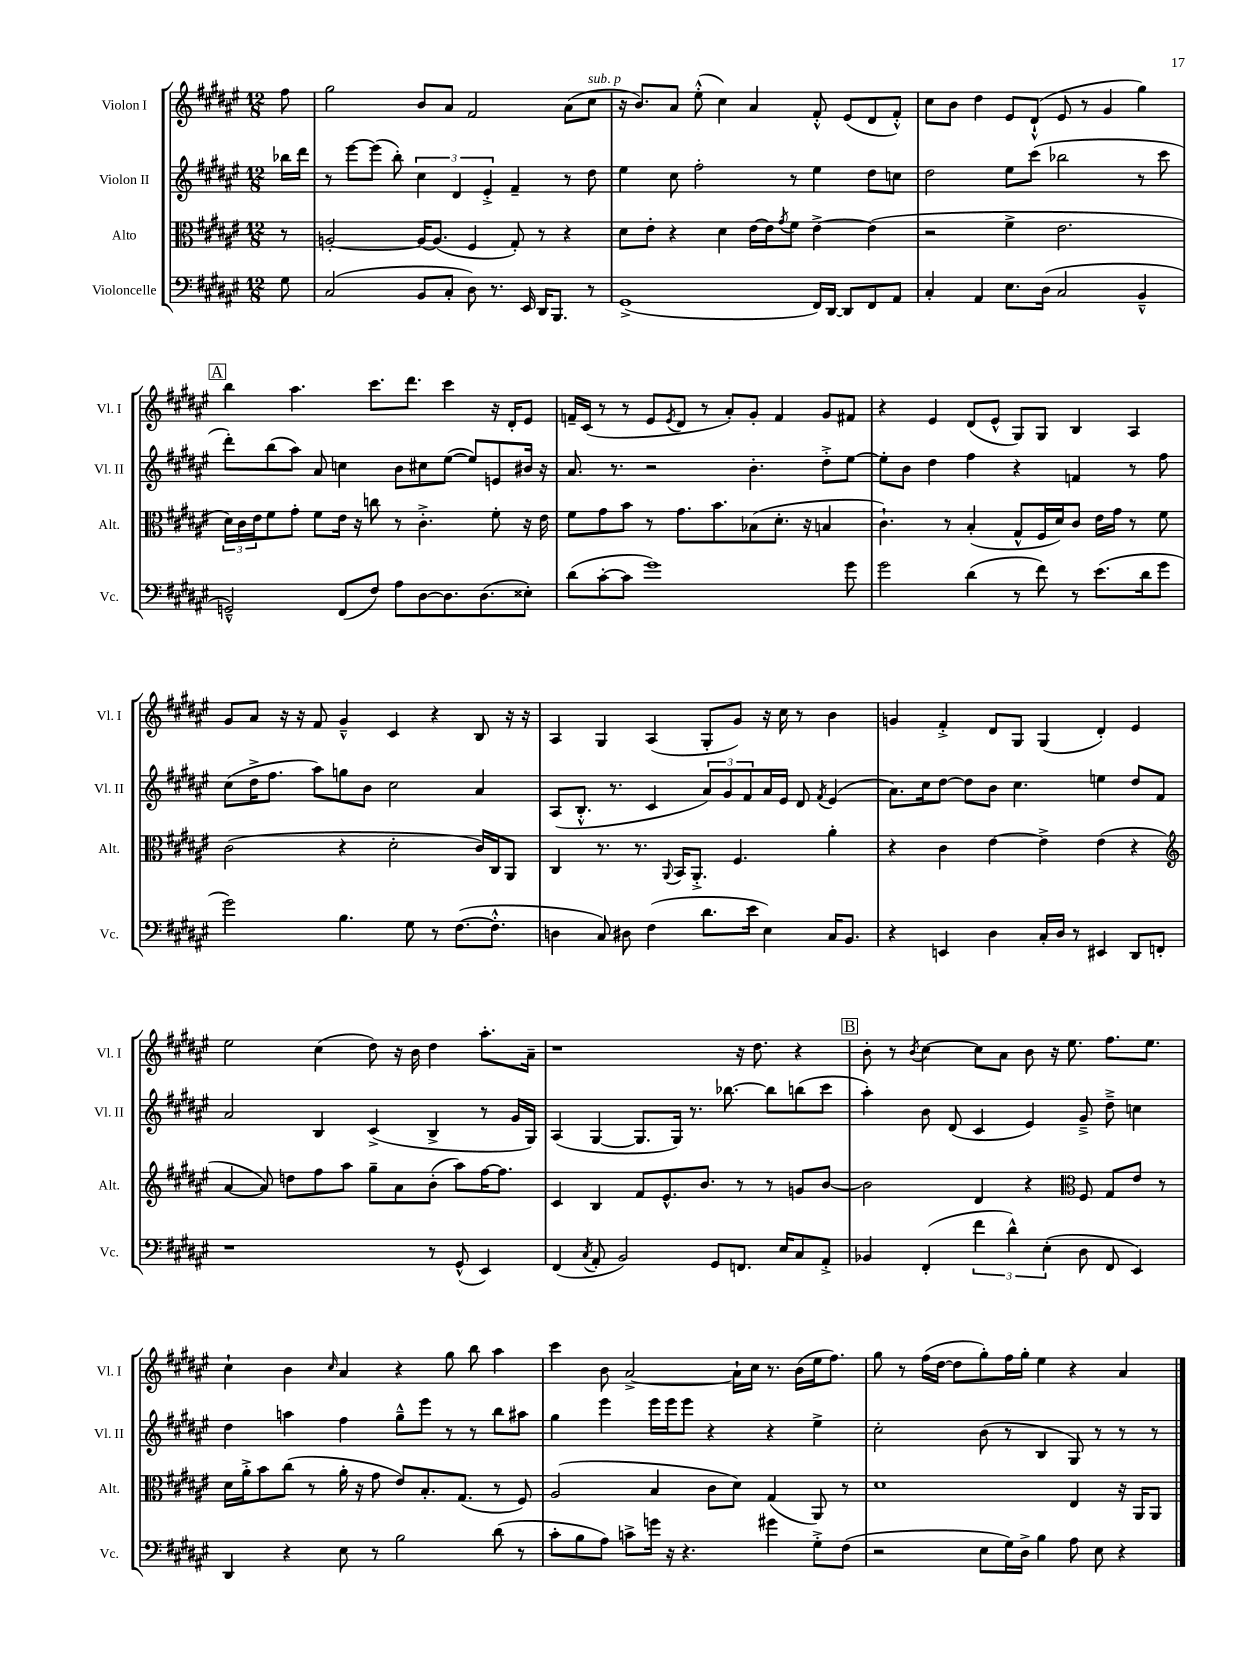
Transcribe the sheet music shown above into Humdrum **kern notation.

**kern	**kern	**kern	**kern
*staff4	*staff3	*staff2	*staff1
*clefF4	*clefC3	*clefG2	*clefG2
*k[f#c#g#d#a#e#]	*k[f#c#g#d#a#e#]	*k[f#c#g#d#a#e#]	*k[f#c#g#d#a#e#]
*M12/8	*M12/8	*M12/8	*M12/8
8G#\	8r	16bb-\LL	8ff#\
.	.	16ddd#\JJ	.
=	=	=	=
(2C#/	[2A'/	8r	2gg#\
.	.	[8eee#\L	.
.	.	(8eee#\]J	.
.	.	8bb'\)	.
8BB/L	16A/_LK	6cc#\	8b/L
.	(8.A/]J	.	.
8C#'/J	.	.	8a#/J
.	.	6d#/	.
8D#\)	4F#/	.	2f#/
.	.	6e#'^/	.
8.r	.	.	.
.	8G#'/)	4f#~/	.
16EE#/	.	.	.
16DD#/LK	8r	.	.
8.BBB/J	.	.	.
.	4r	8r	(8a#\L
8r	.	8dd#\	8cc#\J
=	=	=	=
(1GG#^	8d#\L	4ee#\	16r
.	.	.	8.b/L)
.	8e#'\J	.	.
.	4r	8cc#\	8a#/J
.	.	2ff#'\	(8ee#'^^\
.	4d#\	.	4cc#\)
.	[16e#\LL	.	4a#/
.	16e#\]J	.	.
.	8qg#/	.	.
.	8f#\J	8r	.
16FF#/LL)	[4e#^\	4ee#\	8f#'^^/
[16DD#/JJ	.	.	.
8DD#/]L	.	.	(8e#/L
8FF#/	(4e#\]	8dd#\L	8d#/
8AA#/J	.	8cc\J	8f#'^^/J)
=	=	=	=
4C#'/	2r	2dd#\	8cc#\L
.	.	.	8b\J
4AA#/	.	.	4dd#\
8.E#\L	4f#^\	8ee#\L	8e#/L
.	.	(8ccc#\J	(8d#`^^/J
(16D#\Jk	.	.	.
2C#/	2.e#\	2bb-\	8e#/
.	.	.	8r
.	.	.	4g#/
4BB~^^/	.	8r	4gg#\)
.	.	8ccc#\	.
=	=	=	=
2GG~^^/)	24d#\LL)	8ddd#'\L)	4bb\
.	24c#\	.	.
.	24e#\J	.	.
.	8f#\	(8bb\	.
.	8g#'\J	8aa#\J)	4.aa#\
.	8f#\L	8a#/	.
(8FF#/L	16e#\Jk	4cc\	.
.	16r	.	.
8F#/J)	8cc\	.	8.ccc#\L
8A#\L	8r	8b\L	.
.	.	.	8.ddd#\J
[8D#\	4.c#'^\	8cc#\	.
8.D#\]	.	([8ee#\J	4ccc#\
.	.	8ee#/]L)	.
(8.D#\	.	.	.
.	8f#'\	8e/	16r
.	.	.	16d#'/LK
8E##'\J)	16r	16b#/Jk	8e#/J
.	16e#\	16r	.
=	=	=	=
(8d#\L	8f#\L	8.a#/	16f~/LL
.	.	.	(16c#/JJ
[8c#'\	8g#\	.	8r
.	.	8.r	.
8c#\]J	8b\J	.	8r
1g#)	8r	2r	8e#/L
.	.	.	8qe#/
.	8.g#\L	.	8d#/J
.	.	.	8r
.	8.b\	.	.
.	.	.	8a#'/L)
.	(8B-\	4.b'\	8g#'/J
.	8.d#'\J	.	4f/
.	16r	.	.
.	4B/	8dd#'^\L	8g#/L
8g#\	.	[8ee#\J	8f#/J
=	=	=	=
2g#\	4.c#`\)	8ee#'\]L	4r
.	.	8b\J	.
.	.	4dd#\	4e#/
.	8r	.	.
(4d#\	(4B'/	4ff#\	(8d#/L
.	.	.	8e#^^/J
8r	8G#^^/L	4r	8G#/L)
8f#\)	16F#/L	.	8G#/J
.	16d#/J)	.	.
8r	8c#/J	4f/	4B/
(8.e#\L	16e#\LL	.	.
.	16g#\JJ	.	.
.	8r	8r	4A#/
16d#\k	.	.	.
8g#\J	8f#\	8ff#\	.
=	=	=	=
2g#\)	(2c#\	(8cc#\L	8g#/L
.	.	16dd#^\K	8a#/J
.	.	8.ff#\J	.
.	.	.	16r
.	.	.	16r
.	.	8aa#\L)	8f#/
4.B\	4r	8gg\	4g#~^^/
.	.	8b\J	.
.	2d#'\	2cc#\	4c#/
8G#\	.	.	.
8r	.	.	4r
([8.F#\L	.	.	.
.	16c#/LL)	4a#/	8B/
8.F#'^^\]J	16C#/J	.	.
.	8AA#/J	.	16r
.	.	.	16r
=	=	=	=
4D\	4C#/	(8A#/L	4A#/
.	.	8.B'^^/J	.
8C#/)	8.r	.	4G#/
.	.	8.r	.
8D#\	.	.	.
.	8.r	.	.
(4F#\	.	4c#/	(4A#/
.	8qqAA#/	.	.
.	16BB/LK	.	.
.	8.AA#'^/J	.	.
8.d#\L	.	12a#/L)	8G#'/L
.	.	12g#/	.
.	4.F#/	.	8g#/J)
.	.	12f#/	.
16e#\Jk	.	.	.
4E#\)	.	16a#/L	16r
.	.	16e#/JJ	16cc#\
.	.	8d#/	8r
.	.	8qf#/	.
16C#/LK	4a#'\	(4e#/	4b\
8.BB/J	.	.	.
=	=	=	=
4r	4r	8.a#\L)	4g/
.	.	16cc#\k	.
4EE/	4c#\	[8dd#\J	4f#'^/
.	.	8dd#\]L	.
4D#\	[4e#\	8b\J	8d#/L
.	.	4.cc#\	8G#/J
16C#'/LL	4e#^\]	.	(4G#/
16D#/JJ	.	.	.
8r	.	.	.
4EE#/	(4e#\	4ee\	4d#'/)
8DD#/L	4r	8dd#/L	4e#/
8FF'/J	.	8f#/J	.
=	=	=	=
*	*clefG2	*	*
1r	[4a#/	2a#/	2ee#\
.	8a#/])	.	.
.	8dd\L	.	.
.	8ff#\	4B/	(4cc#\
.	8aa#\J	.	.
.	8gg#~\L	(4c#^/	8dd#\)
.	8a#\	.	16r
.	.	.	16b\
8r	(8b'\J	4B^/	4dd#\
(8GG#^^/	8aa#\L)	.	.
4EE#/)	[16ff#\K	8r	8.aa#'\L
.	8.ff#\]J	.	.
.	.	16g#/LL	.
.	.	16G#/JJ)	16a#~\Jk
=	=	=	=
(4FF#/	4c#/	(4A#/	1r
8qC#/	.	.	.
8AA#'/	4B/	[4G#/	.
2BB/)	.	.	.
.	8f#/L	8.G#/]L	.
.	8.e#^^/	.	.
.	.	16G#/Jk)	.
.	.	8.r	.
.	8.b/J	.	.
8GG#/L	.	.	.
.	.	[8.bb-\	.
8.FF/J	8r	.	16r
.	.	.	8.dd#\
.	8r	8bb-\]L	.
16E#/LK	.	.	.
8C#/	8g/L	(8bb\	4r
8AA#'^/J	[8b/J	8ccc#\J	.
=	=	=	=
4BB-/	2b\]	4aa#'\)	8b'\
.	.	.	8r
.	.	.	8qb/
(4FF#'/	.	8b\	[4cc#\
.	.	(8d#/	.
6f#\	4d#/	4c#/	8cc#\]L
.	.	.	8a#\J
6d#^^\)	.	.	.
.	4r	4e#/)	8b\
(6E#'\	.	.	.
.	.	.	16r
.	.	.	8.ee#\
*	*clefC3	*	*
8D#\	8F#/	8g#~^/	.
8FF#/	8G#/L	8dd#~^\	8.ff#\L
4EE#/)	8e#/J	4cc\	.
.	.	.	8.ee#\J
.	8r	.	.
=	=	=	=
4DD#/	16d#\LL	4dd#\	4cc#`\
.	16a#'^\J	.	.
.	8b\	.	.
4r	(8cc#\J	4aa\	4b\
.	8r	.	.
.	.	.	16qqcc#/
8E#\	16a#'\	4ff#\	4a#/
.	16r	.	.
8r	8g#\	.	.
2B\	8e#/L)	8gg#~^^\L	4r
.	8.B'/	8eee#\J	.
.	.	8r	8gg#\
.	(8.G#/J	.	.
.	.	8r	8bb\
(8d#\	8r	8bb\L	4aa#\
8r	8F#/)	8aa#\J	.
=	=	=	=
8c#'\L	(2A#/	4gg#\	4ccc#\
8B\	.	.	.
8A#\J)	.	4eee#\	8b\
8c^\L	.	.	[2a#^/
16g\Jk	4B/	16eee#\LL	.
16r	.	16eee#\J	.
4.r	.	8eee#\J	.
.	8c#\L	4r	.
.	8d#\J)	.	16a#`\]LL
.	.	.	16cc#\JJ
4g#\	(4G#/	4r	8.r
.	.	.	(16b\LL
8G#'^\L	8AA#/)	4ee#^\	16ee#\J
.	.	.	8.ff#\J)
(8F#\J	8r	.	.
=	=	=	=
2r	1d#	2cc#'\	8gg#\
.	.	.	8r
.	.	.	(16ff#\LL
.	.	.	[16dd#\JJ
.	.	.	8dd#\]L
8E#\L	.	(8b\	8gg#'\)
16G#\L)	.	8r	16ff#\L
16D#^\JJ	.	.	16gg#'\JJ
4B\	.	4B/	4ee#\
8A#\	4E#/	8G#/)	4r
8E#\	.	8r	.
4r	16r	8r	4a#/
.	16AA#/LK	.	.
.	8AA#/J	8r	.
==	==	==	==
*-	*-	*-	*-
